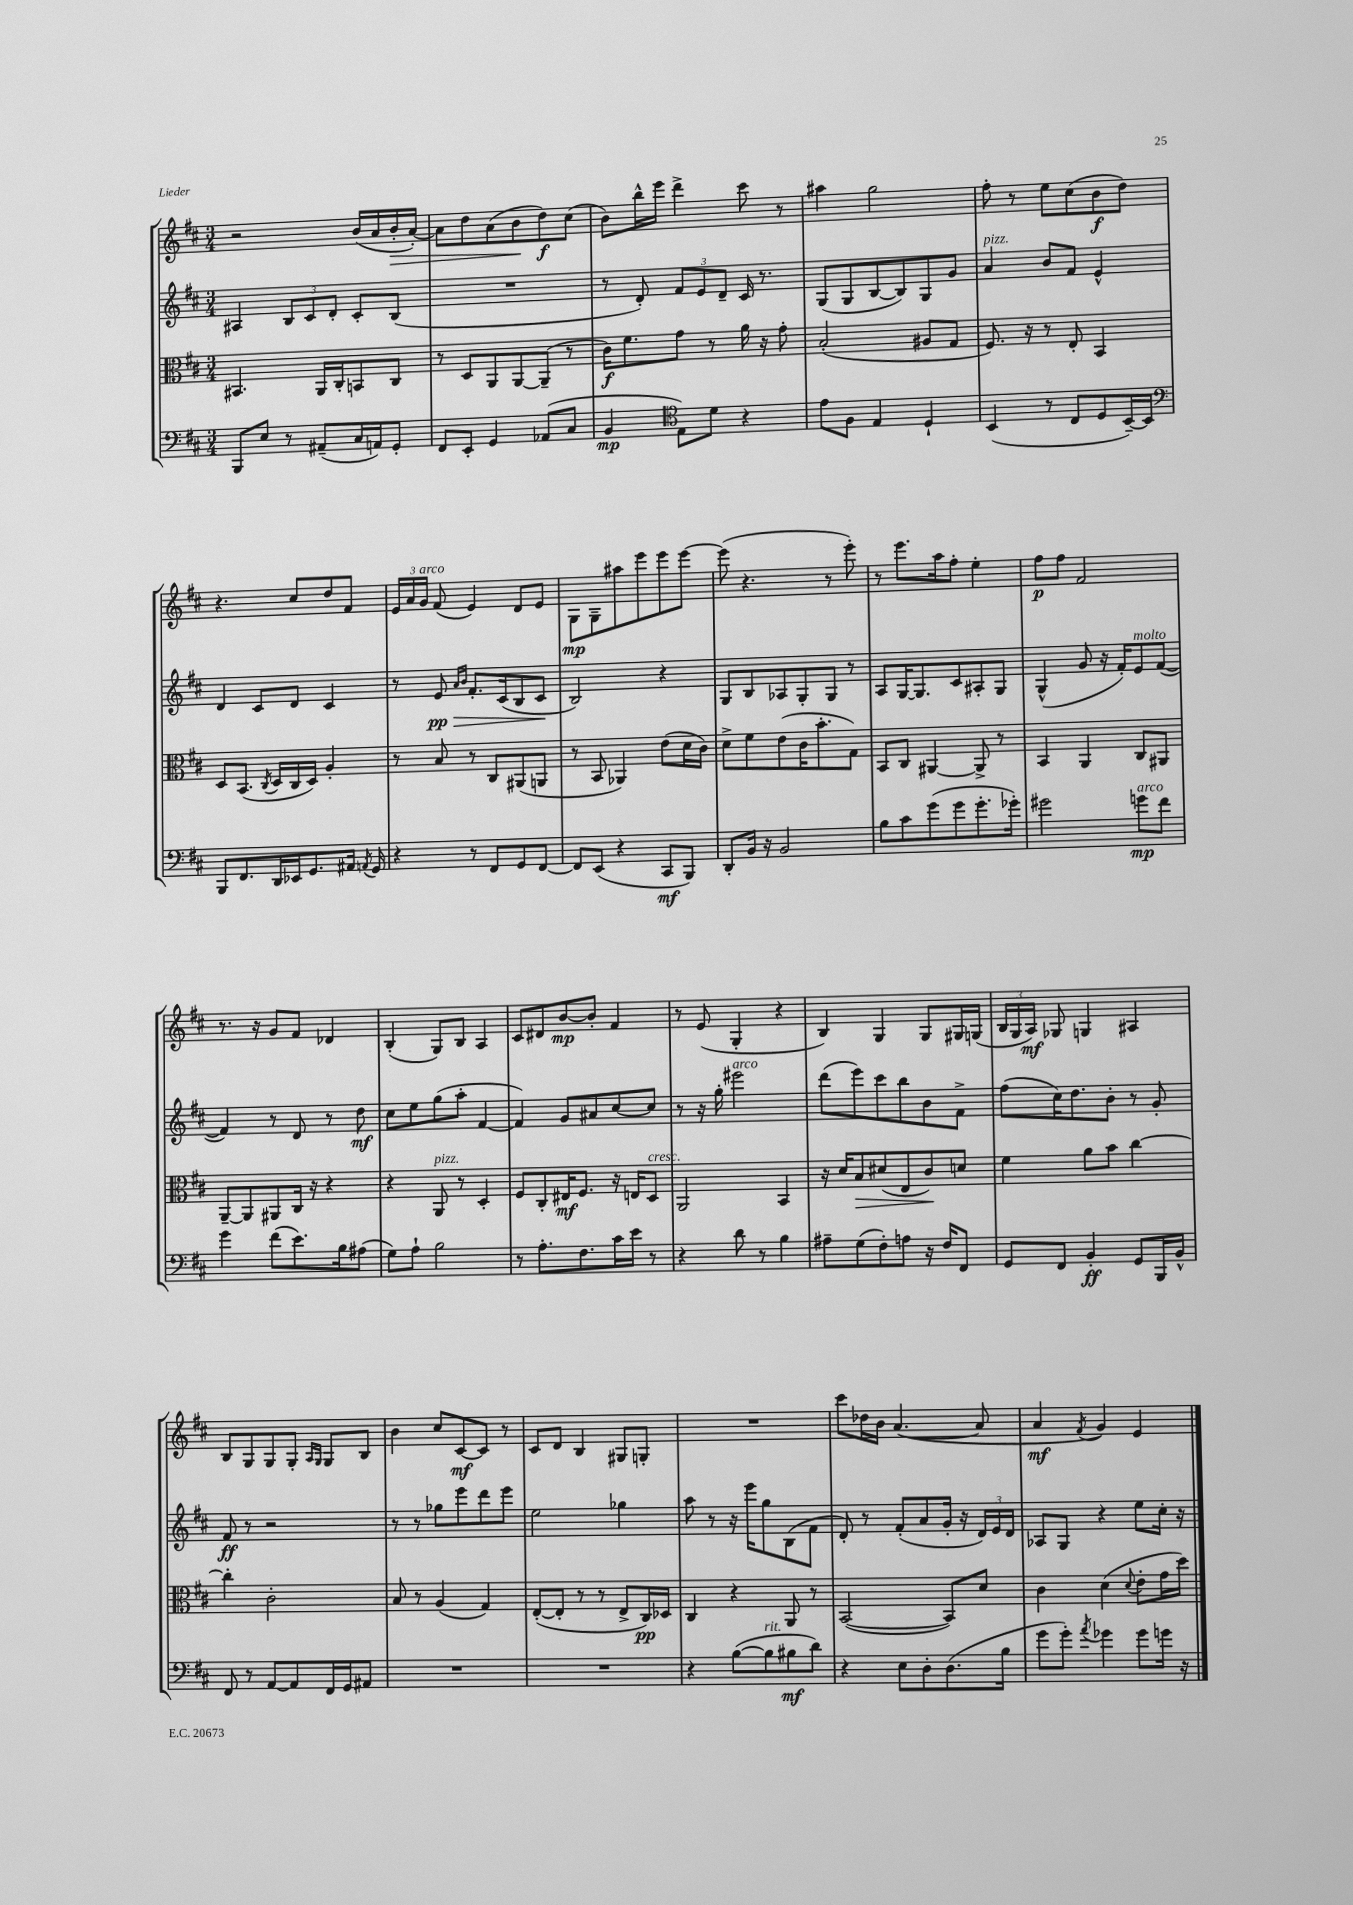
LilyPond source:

<<
\new StaffGroup <<
\new Staff = "s0" {
    \clef treble \key d \major \numericTimeSignature \time 3/4
    \autoBeamOff r2 b'16[( a'16 b'16-.\> a'16]~-.) |
    a'8[ d''8 a'8( b'8\! d''8\f) cis''8]( |
    b'8[) b''16-^ e'''16] d'''4-> cis'''8 r8 |
    ais''4 g''2 |
    fis''8-. r8 e''8[ cis''8( b'8\f d''8]) |
    r4. cis''8[ d''8 fis'8] |
    \tuplet 3/2 { e'16[ a'16 g'16]^\markup { \italic "arco" } } fis'8( e'4) d'8[ e'8] |
    g8[\mp g8-- ais''8 e'''8 e'''8 e'''8]~ |
    e'''8( r4. r8 e'''8-.) |
    r8 e'''8.[ a''16 fis''8]-. e''4-. |
    fis''8[\p fis''8] fis'2 |
    r8. r16 g'8[ fis'8] des'4 |
    b4-.( g8[) b8] a4 |
    cis'8[ dis'8 b'8~\mp b'8]-. fis'4 |
    r8 e'8( g4-. r4 |
    b4) g4 g8[ gis16 g16]( |
    \tuplet 3/2 { b16[ g16 a16]\mf) } ges8 g4 ais4 |
    b8[ g8 g8 g8]-. \grace { a16[ g16] } g8[ b8] |
    b'4 cis''8[ cis'8~\mf cis'8] r8 |
    cis'8[ d'8] b4 gis8[ g8]-. |
    R2. |
    cis'''8[ des''16 b'16] a'4.~( a'8 |
    a'4\mf \acciaccatura { fis'8 } g'4) e'4 \bar "|." |
}
\new Staff = "s1" {
    \clef treble \key d \major \numericTimeSignature \time 3/4
    \autoBeamOff ais4 \tuplet 3/2 { b8[ cis'8 d'8]-. } cis'8[-. b8]( |
    R2. |
    r8 d'8-.) \tuplet 3/2 { fis'8[ e'8 d'8]-- } cis'16 r8. |
    g8[( g8 b8~ b8) g8 g'8] |
    a'4^\markup { \italic "pizz." } b'8[ fis'8] e'4-^ |
    d'4 cis'8[ d'8] cis'4 |
    r8 e'8\pp\> \grace { a'16[ b'16] } fis'8.[-. cis'16( b8 cis'8]\! |
    b2) r4 |
    g8[ b8 aes8 g8-. g8] r8 |
    a8[ g16~ g8. cis'8 ais8-. g8] |
    g4-^( g'8 r16 fis'16[-.) e'8^\markup { \italic "molto" } fis'8]~( |
    fis'4) r8 d'8 r8 d''8\mf |
    cis''8[ e''8 g''8( a''8]-. fis'4~ |
    fis'4) g'8[ ais'8 cis''8~ cis''8] |
    r8 r16 g''16-. eis'''2^\markup { \italic "arco" } |
    d'''8[( e'''8) cis'''8 b''8 b'8 fis'8]-> |
    fis''8[( cis''16) d''8. b'8]-. r8 g'8-. |
    fis'8\ff r8 r2 |
    r8 r8 ges''8[ e'''8 d'''8 e'''8] |
    e''2 ges''4 |
    a''8 r8 r16 e'''16[ g''8 b8( fis'8] |
    d'8-.) r8 fis'8[-.( a'8 g'16]-. r16 \tuplet 3/2 { d'16[) e'16 d'16] } |
    aes8[ g8] r4 e''8[ cis''16]-. r16 \bar "|." |
}
\new Staff = "s2" {
    \clef alto \key d \major \numericTimeSignature \time 3/4
    \autoBeamOff bis,4. a,16[ cis16-. b,8 cis8] |
    r8 d8[ a,8 a,8~ a,8]--( r8 |
    cis'16[\f) fis'8. g'8] r8 a'16 r16 g'8-. |
    b2-.( ais8[ g8] |
    fis8.) r16 r8 e8-. b,4 |
    d8[ b,8.]( \acciaccatura { cis8 } d16[ cis16 d16]) a4-. |
    r8 b8 r8 cis8[ ais,8( a,8] |
    r8 b,8 aes,4) e'8[( d'16 cis'16]) |
    d'8[-> fis'8 e'8( cis'16 b'8.-. g8]) |
    b,8[ cis8] ais,4~ ais,8-> r8 |
    b,4 a,4 cis8[ ais,8] |
    a,8[~-- a,8 ais,8 cis16] r16 r4 |
    r4 a,8^\markup { \italic "pizz." } r8 d4-. |
    fis8[ cis8-. eis16\mf fis8.] r16 e16[ d8]^\markup { \italic "cresc." } |
    a,2 b,4 |
    r16 d'16[ b8\> dis'8( e8 cis'8\!) d'8] |
    fis'4 a'8[ b'8] cis''4~ |
    cis''4-. cis'2-. |
    b8 r8 a4( g4) |
    e8[~-.( e8]-. r8 r8 e8[-> cis16\pp) des16] |
    cis4 r4 a,8 r8 |
    b,2~( b,8[) d'8] |
    cis'4 d'4( \appoggiatura { d'8 } e'8[-. g'16 d''16]) \bar "|." |
}
\new Staff = "s3" {
    \clef bass \key d \major \numericTimeSignature \time 3/4
    \autoBeamOff b,,8[ e8] r8 ais,8[--( cis16 a,16) g,8]-. |
    fis,8[ e,8]-. g,4 aes,8[( cis8] |
    b,4\mp \clef tenor e8[) d'8] r4 |
    e'8[ fis8] e4 d4-! |
    b,4( r8 cis8[ d8 b,16~--) b,16] |
    \clef bass b,,8[ fis,8. d,16 ees,16 g,8. ais,16] \acciaccatura { a,8 } g,16 |
    r4 r8 fis,8[ g,8 fis,8]~ |
    fis,8[ e,8]( r4 cis,8[\mf b,,8]) |
    d,8[-. b,16] r16 b,2 |
    b8[ cis'8 g'8( g'8 g'8.-. ges'16]-.) |
    gis'2 g'8[\mp^\markup { \italic "arco" } fis'8] |
    g'4 fis'8[( e'8.) b16 ais8]( |
    g8[) a8]-! b2 |
    r8 a8.[-. fis8. cis'16 e'16] r8 |
    r4 d'8 r8 b4 |
    ais8[-- g8( fis8-.) a8] r16 fis16[ fis,8] |
    g,8[ fis,8] b,4-.\ff g,8[ b,,16 b,16]-^ |
    fis,8 r8 a,8[~ a,8 fis,16 g,16 ais,8] |
    R2. |
    R2. |
    r4 b8[~( b8^\markup { \italic "rit." } bis8\mf d'8]) |
    r4 e8[ d8-. d8.( b16] |
    g'8[ g'8]-.) \acciaccatura { a'8 } ges'4 ges'8[ g'16] r16 \bar "|." |
}
>>
>>
\layout { \context { \Score \remove "Bar_number_engraver" } }
